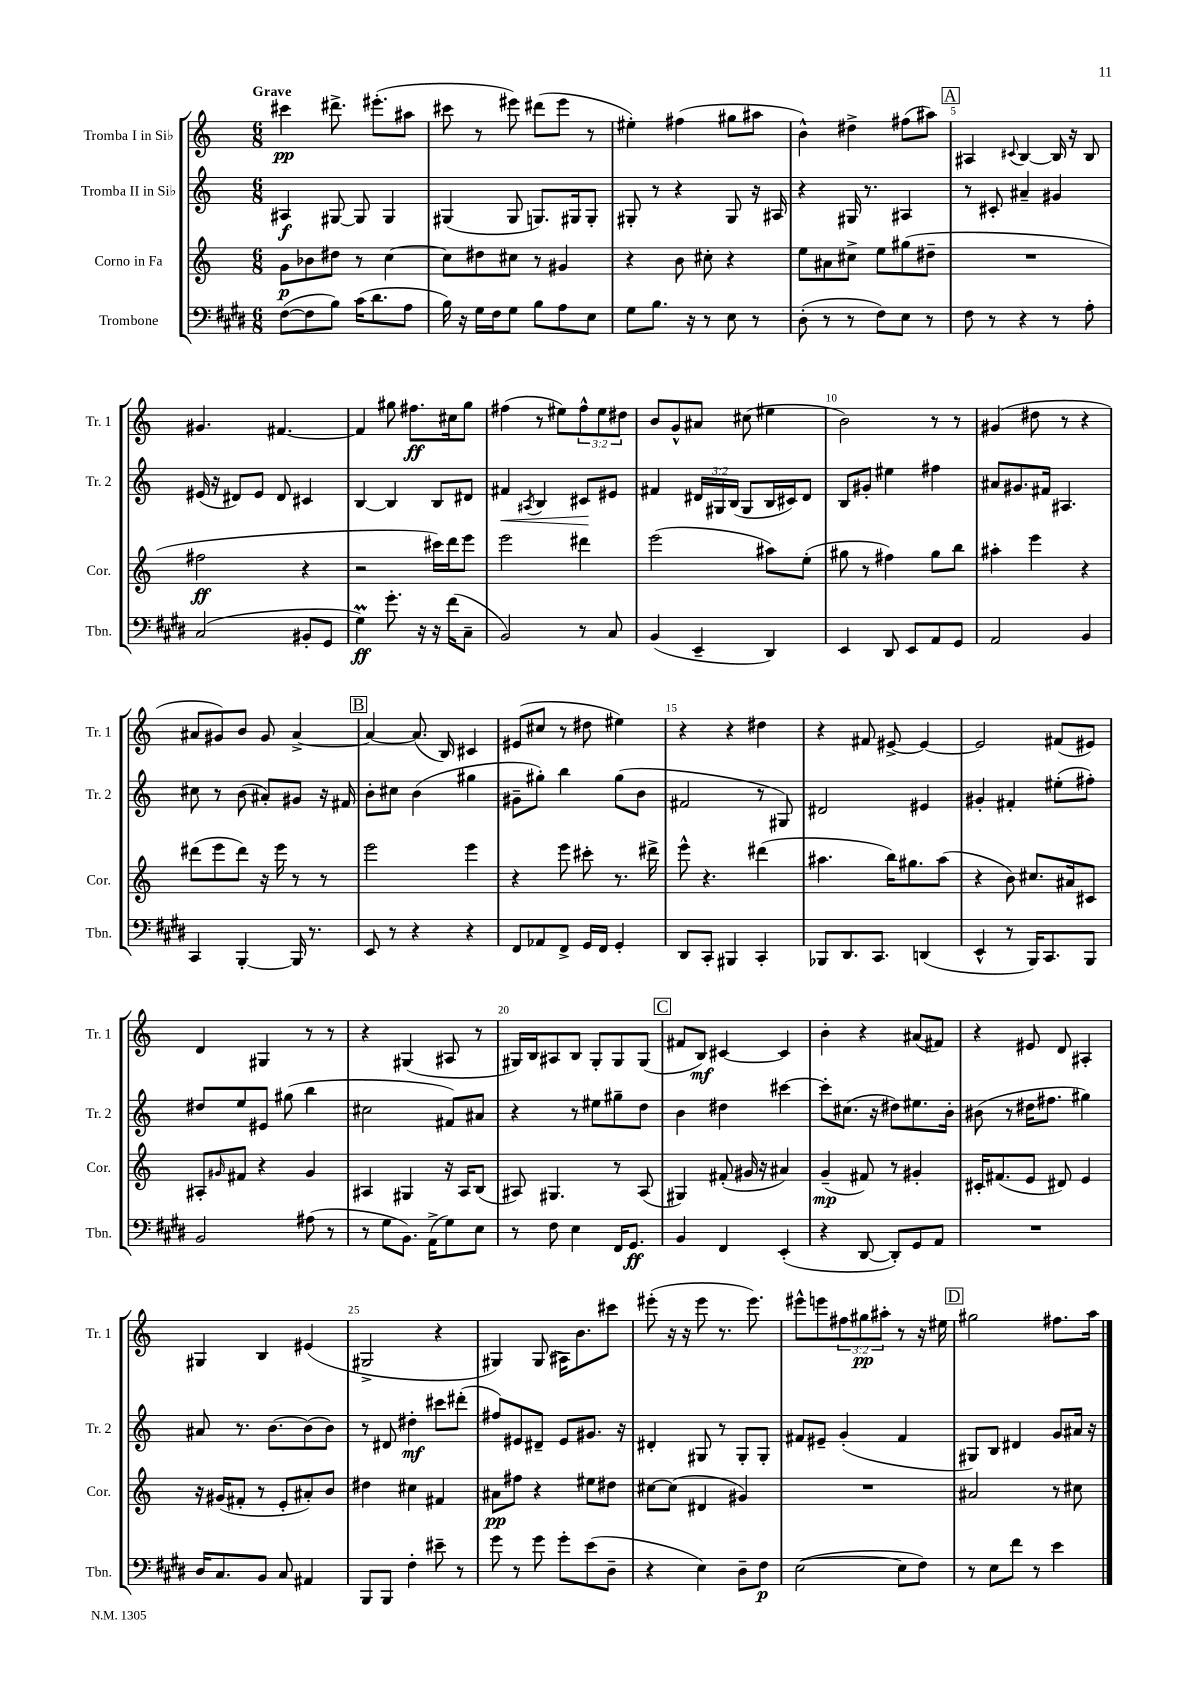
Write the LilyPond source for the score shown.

<<
\new StaffGroup <<
\new Staff = "s0" \with { instrumentName = "Tromba I in Sib" shortInstrumentName = "Tr. 1" } {
    \clef treble \key c \major \numericTimeSignature \time 6/8 \override Staff.TupletNumber.text = #tuplet-number::calc-fraction-text \tempo "Grave"
    cis'''4\pp dis'''8.-> eis'''8.-.( ais''8 |
    cis'''8 r8 eis'''8) dis'''8( eis'''8 r8 |
    eis''4-.) fis''4( gis''8 ais''8 |
    b'4-^) dis''4-> fis''8( ais''8) |
    \mark \markup { \box "A" } ais4 \appoggiatura { cis'8 } b4~ b16 r16 b8 |
    gis'4. fis'4.~ |
    fis'4 gis''8 fis''8.\ff cis''16 gis''8 |
    fis''4( r8 eis''8) \tuplet 3/2 { fis''8-^ eis''8 dis''8 } |
    b'8 g'8-^ ais'8 cis''8( eis''4 |
    b'2) r8 r8 |
    gis'4( dis''8 r8 r4 |
    ais'8 gis'8) b'8 gis'8 ais'4~-> |
    \mark \markup { \box "B" } ais'4~ ais'8.( b16) cis'4 |
    eis'8( cis''8 r8 dis''8 eis''4) |
    r4 r4 dis''4 |
    r4 fis'8 eis'8~-> eis'4~ |
    eis'2 fis'8( eis'8) |
    d'4 gis4 r8 r8 |
    r4 gis4( ais8 r8 |
    gis16) b16 ais8 b8 gis8-. gis8 gis8( |
    \mark \markup { \box "C" } fis'8 b8\mf) cis'4~ cis'4 |
    b'4-. r4 ais'8( fis'8) |
    r4 eis'8 d'8 ais4-. |
    gis4 b4 eis'4( |
    gis2-> r4 |
    gis4) gis8( ais16) b'8. cis'''8 |
    eis'''8-.( r16 r16 eis'''8 r8. eis'''8.) |
    eis'''8-^ e'''8 \tuplet 3/2 { fis''8 gis''8\pp ais''8-. } r8 r16 eis''16 |
    \mark \markup { \box "D" } gis''2 fis''8. a''16 \bar "|." |
}
\new Staff = "s1" \with { instrumentName = "Tromba II in Sib" shortInstrumentName = "Tr. 2" } {
    \clef treble \key c \major \numericTimeSignature \time 6/8 \override Staff.TupletNumber.text = #tuplet-number::calc-fraction-text
    ais4\f gis8~ gis8 gis4 |
    gis4( gis8 g8.) gis16 gis8-. |
    gis8-. r8 r4 gis8 r16 ais16 |
    r4 gis16 r8. ais4 |
    \mark \markup { \box "A" } r8 cis'8-. ais'4-- gis'4 |
    eis'16( r16 dis'8) eis'8 dis'8 cis'4 |
    b4~ b4 b8 dis'8 |
    fis'4\< \acciaccatura { ais8 } b4 cis'8\! eis'8 |
    fis'4 \tuplet 3/2 { dis'16 gis16 b16( } gis8 b16 cis'16) dis'8 |
    b8 gis'8-. eis''4 fis''4 |
    ais'8 gis'8. fis'16 ais4. |
    cis''8 r8 b'8( ais'8-.) gis'8 r16 fis'16 |
    \mark \markup { \box "B" } b'8-. cis''8 b'4( gis''4 |
    gis'8-- gis''8-.) b''4 gis''8( b'8 |
    fis'2 r8 gis8) |
    dis'2 eis'4 |
    gis'4-. fis'4-. eis''8-.( fis''8-.) |
    dis''8 e''8 eis'8 gis''8( b''4 |
    cis''2 fis'8) ais'8 |
    r4 r8 eis''8 gis''8-- d''8 |
    \mark \markup { \box "C" } b'4 dis''4 cis'''4~ |
    cis'''8-. cis''8.( r16 dis''8) eis''8. b'16-. |
    bis'8( r8 dis''16 fis''8. gis''4) |
    ais'8 r8. b'8.~ b'8( b'8) |
    r8 dis'8 dis''4-.\mf cis'''8 dis'''8-.( |
    fis''8) eis'8 dis'8-- eis'8 gis'8. r16 |
    dis'4-. gis8 r8 gis8-. gis8-. |
    fis'8 eis'8-- g'4-.( fis'4 |
    \mark \markup { \box "D" } gis8) b8 dis'4 g'8 ais'16 r16 \bar "|." |
}
\new Staff = "s2" \with { instrumentName = "Corno in Fa" shortInstrumentName = "Cor." } {
    \clef treble \key c \major \numericTimeSignature \time 6/8
    g'8\p bes'8 dis''8 r8 c''4~ |
    c''8 dis''8 cis''8 r8 gis'4 |
    r4 b'8 cis''8-. r4 |
    e''8 ais'8 cis''8-> e''8 gis''8( dis''8-- |
    \mark \markup { \box "A" } R2. |
    fis''2\ff r4 |
    r2 cis'''16) d'''16 e'''8 |
    e'''2 dis'''4 |
    e'''2( ais''8) e''8-.( |
    gis''8 r8 fis''4) gis''8 b''8 |
    ais''4-. e'''4 r4 |
    dis'''8( e'''8 dis'''8) r16 e'''16 r8 r8 |
    \mark \markup { \box "B" } e'''2 e'''4 |
    r4 e'''8 cis'''8-. r8. dis'''16-> |
    e'''8-^ r4. dis'''4( |
    ais''4. b''16) gis''8. ais''8( |
    r4 b'8) cis''8. ais'16 cis'8 |
    ais8-. \grace { gis'16 } fis'8 r4 gis'4 |
    ais4 gis4 r16 ais16 b8( |
    ais8) gis4. r8 ais8( |
    \mark \markup { \box "C" } gis4) fis'8-.( gis'16 r16 ais'4) |
    g'4--\mp( fis'8) r8 gis'4-. |
    cis'16-. fis'8.( e'8 dis'8) e'4 |
    r16 gis'16( fis'8-. r8 e'8-. ais'8-.) b'8 |
    dis''4 cis''4 fis'4 |
    ais'8\pp fis''8 r4 eis''8 dis''8 |
    cis''8~ cis''8( dis'4 gis'4) |
    R2. |
    \mark \markup { \box "D" } ais'2 r8 cis''8 \bar "|." |
}
\new Staff = "s3" \with { instrumentName = "Trombone" shortInstrumentName = "Tbn." } {
    \clef bass \key e \major \numericTimeSignature \time 6/8
    fis8~( fis8 b8) cis'16( dis'8. a8 |
    b16) r16 gis16 fis16 gis8 b8 a8 e8 |
    gis8 b8. r16 r8 e8 r8 |
    dis8-.( r8 r8 fis8) e8 r8 |
    \mark \markup { \box "A" } fis8 r8 r4 r8 a8-. |
    cis2( bis,8-. gis,8 |
    gis4\prall\ff) gis'8.-. r16 r16 fis'16( cis8-- |
    b,2) r8 cis8 |
    b,4( e,4-- dis,4) |
    e,4 dis,8 e,8 a,8 gis,8 |
    a,2 b,4 |
    cis,4 b,,4~-. b,,16 r8. |
    \mark \markup { \box "B" } e,8 r8 r4 r4 |
    fis,8 aes,8 fis,8-> gis,16 fis,16 gis,4-. |
    dis,8 cis,8-. bis,,4 cis,4-. |
    bes,,8 dis,8. cis,8. d,4( |
    e,4-^ r8 b,,16) cis,8. b,,8 |
    b,2 ais8( r8 |
    r8 gis8 b,8.) a,16->( gis8) e8 |
    r8 fis8 e4 fis,16 gis,8.\ff |
    \mark \markup { \box "C" } b,4 fis,4 e,4-.( |
    r4 dis,8~ dis,8-.) gis,8 a,8 |
    R2. |
    dis16 cis8. b,8 cis8 ais,4 |
    b,,8 b,,8 fis4-. eis'8-- r8 |
    gis'8 r8 gis'8 gis'8-. e'8( dis8-- |
    r4 e4) dis8-- fis8\p |
    e2~( e8 fis8) |
    \mark \markup { \box "D" } r8 e8 fis'8 r8 e'4 \bar "|." |
}
>>
>>
\layout { \context { \Score \override BarNumber.break-visibility = ##(#f #t #t) barNumberVisibility = #(every-nth-bar-number-visible 5) } }
